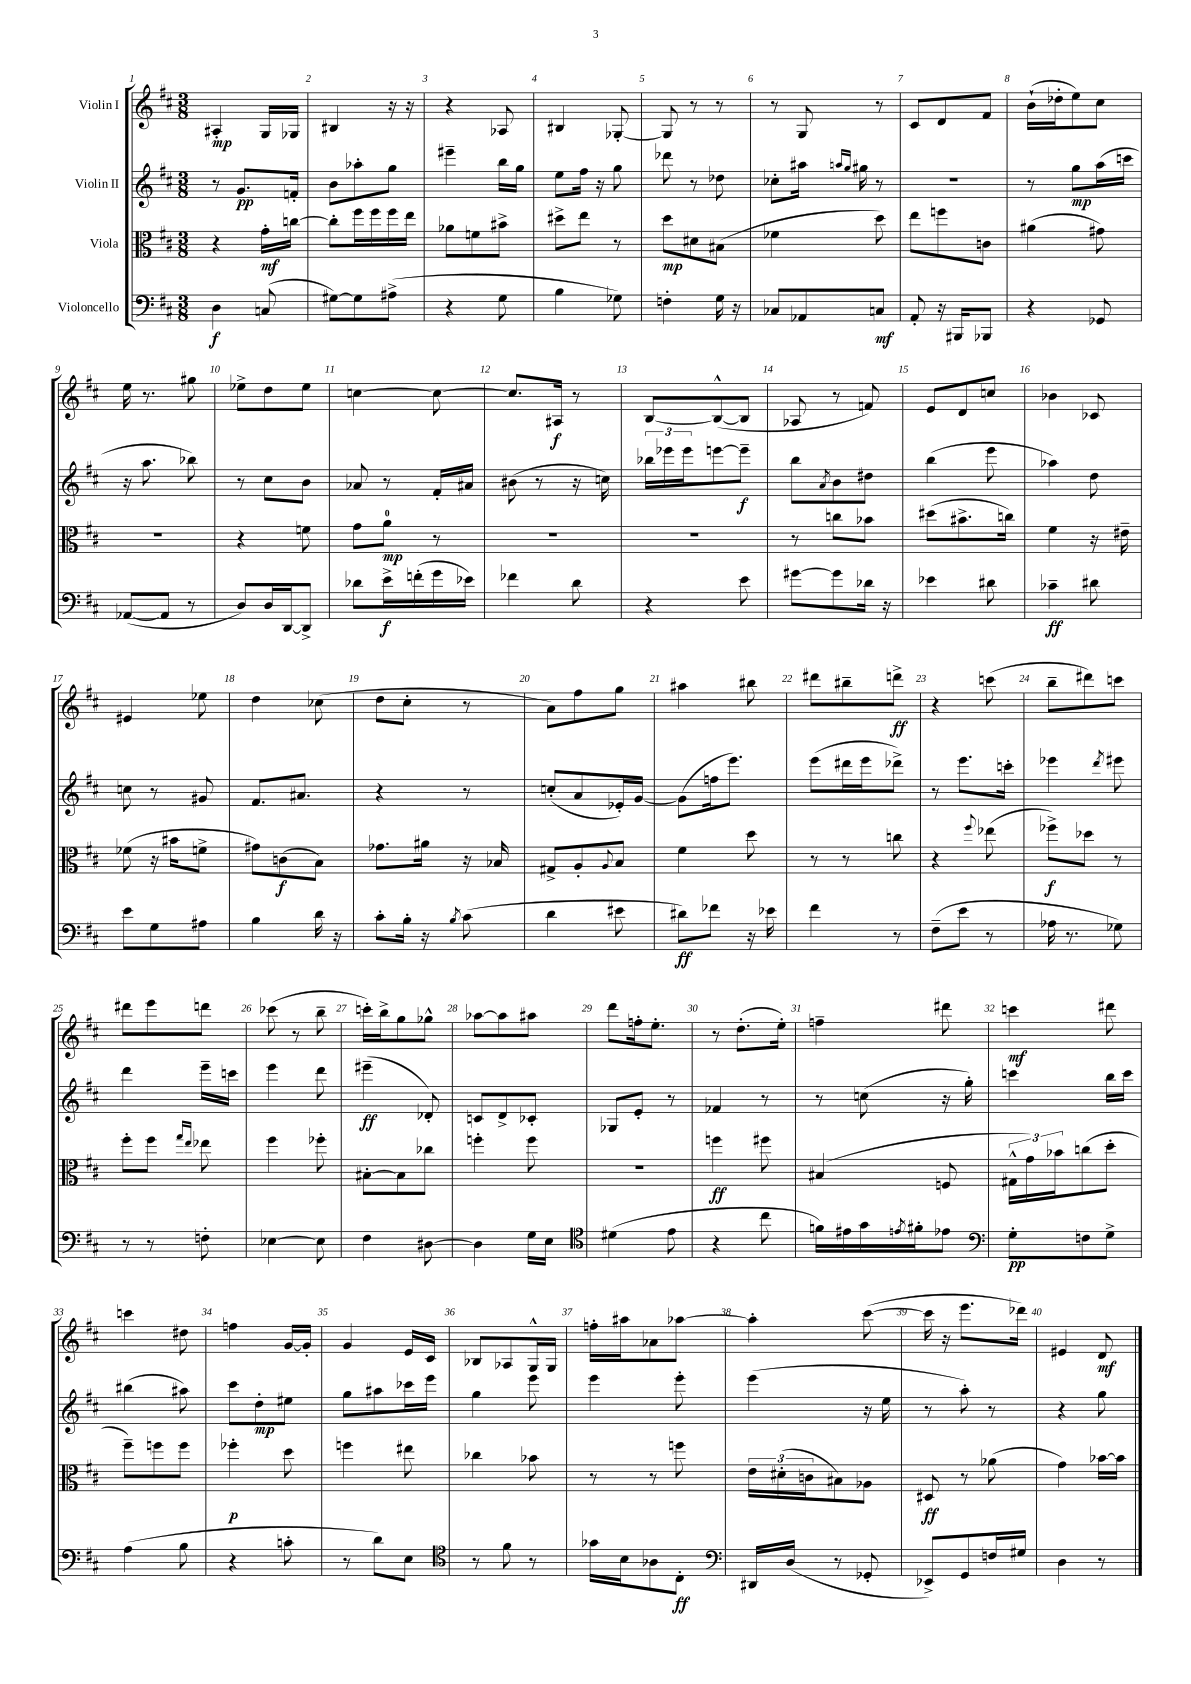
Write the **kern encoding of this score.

**kern	**kern	**kern	**kern
*staff4	*staff3	*staff2	*staff1
*clefF4	*clefC3	*clefG2	*clefG2
*k[f#c#]	*k[f#c#]	*k[f#c#]	*k[f#c#]
*M3/8	*M3/8	*M3/8	*M3/8
4D	4r	8r	4A#'
.	.	8.g	.
(8C	16g'	.	16G
.	[16cc	16f'	16G-
=	=	=	=
[8G#)	8cc']	8b	4B#
8G#]	16ff#	8aa-'	.
.	16ff#	.	.
(8A#^	16ff#	8gg	16r
.	16ee	.	16r
=	=	=	=
4r	8a-	4eee#~	4r
.	8f	.	.
8G	8b#^	16bb	8A-
.	.	16gg	.
=	=	=	=
4B	8dd#^	8ee	4B#
.	8ee	16ff#	.
.	.	16r	.
8G-)	8r	8gg	[8G-'
=	=	=	=
4F'	8dd	8ddd-	8G-]
.	8d#	8r	8r
16G	(8B#	8dd-	8r
16r	.	.	.
=	=	=	=
8C-	4f-	8cc-'	8r
8AA-	.	16aa#	8G
.	.	16qqaa	.
.	.	16qqgg	.
.	.	16gg#	.
8C	8dd)	8r	8r
=	=	=	=
8AA'	8ee	4.r	8c#
16r	8ff	.	8d
16BBB#	.	.	.
8BBB-	8c	.	8f#
=	=	=	=
4r	(4a#	8r	(16b`
.	.	.	16dd-'
.	.	8gg	8ee)
8GG-	8g#)	(16aa	8cc#
.	.	16ccc	.
=	=	=	=
([8AA-	4.r	16r	16ee
.	.	8.aa	8.r
8AA-]	.	.	.
8r	.	8bb-)	8gg#
=	=	=	=
8D)	4r	8r	8ee-^
16D	.	8cc#	8dd
[16DD	.	.	.
8DD^]	8f	8b	8ee-
=	=	=	=
8d-	8g	8a-	[4cc
16e^	8a	8r	.
(16f'	.	.	.
16g	8r	16f#'	8cc_
16e-)	.	16a#	.
=	=	=	=
4f-	4.r	(8b#	8.cc]
.	.	8r	.
.	.	.	16A#
8d	.	16r	8r
.	.	16cc)	.
=	=	=	=
4r	4.r	24bb-	[8B
.	.	24eee-	.
.	.	24eee-	.
.	.	[8eee	(8B^^_
8e	.	8eee~]	8B]
=	=	=	=
[8g#	8r	8bb	8A-
.	.	8qa	.
8g#]	8cc	8b	8r
16d-	8b-	8dd#	8f)
16r	.	.	.
=	=	=	=
4e-	(8dd#	(4bb	8e
.	8.b#^	.	8d
8d#	.	8eee	8cc
.	16cc)	.	.
=	=	=	=
4c-~	4f#	4aa-)	4b-
8d#	16r	8dd	8c-
.	16e#~	.	.
=	=	=	=
8e	(8f-	8cc	4e#
8G	16r	8r	.
.	16b#	.	.
8A#	8f^	8g#	8ee-
=	=	=	=
4B	8g#)	8.f#	4dd
.	(8c	.	.
.	.	8.a#	.
16d	8B)	.	(8cc-
16r	.	.	.
=	=	=	=
8c#'	8.g-	4r	8dd
16B'	.	.	8cc#'
16r	16a#	.	.
8qB	.	.	.
(8c#	16r	8r	8r
.	16B-	.	.
=	=	=	=
4d	8G#^	(8cc'	8a)
.	8A'	8a	8ff#
.	8qqA	.	.
8e#	8B	16e-')	8gg
.	.	[16g	.
=	=	=	=
8d#)	4f#	(8g]	4aa#
8f-	.	16ff	.
.	.	8.eee)	.
16r	8dd	.	8bb#
16e-	.	.	.
=	=	=	=
4f#	8r	(8eee	8ddd#
.	8r	16ddd#	8bb#~
.	.	16eee	.
8r	8cc	8ddd-^)	8ddd^
=	=	=	=
(8F#~	4r	8r	4r
8e	.	8.eee	.
.	8qqff#	.	.
8r	(8ee-	.	(8ccc
.	.	16ccc'	.
=	=	=	=
16A-	8ff-^)	4eee-	8bb~
8.r	.	.	.
.	8dd-	.	8ddd#)
.	.	8qddd	.
8G-)	8r	8eee#	8ccc
=	=	=	=
8r	8ff#'	4ddd	8ddd#
8r	8ff#	.	8eee
.	16qqgg	.	.
.	16qqee	.	.
8F'	8ee-	16eee~	8ddd
.	.	16ccc	.
=	=	=	=
[4E-	4ff#	4eee	(8ccc-
.	.	.	8r
8E-]	8ff-'	8ddd	8bb~
=	=	=	=
4F#	[8B#'	(4eee#~	16ccc')
.	.	.	16bb^
.	8B#]	.	8gg
[8D#	8cc-	8d-')	8gg-^^
=	=	=	=
4D#]	4ff'	8c	[8aa-
.	.	8d^	8aa-]
16G	8ff	8c-'	8aa#
16E	.	.	.
=	=	=	=
*clefC4	*	*	*
(4d#	4.r	8G-	8ddd
.	.	8e'	16ff'
.	.	.	8.ee'
8e	.	8r	.
=	=	=	=
4r	4ff	4f-	8r
.	.	.	(8.dd'
8cc#	8ff#	8r	.
.	.	.	16ee')
=	=	=	=
16f)	(4B#	8r	4ff~
16e#	.	.	.
16g	.	(8cc	.
8qe	.	.	.
16f#'	.	.	.
8e-	8F	16r	8ddd#
.	.	16gg')	.
=	=	=	=
*clefF4	*	*	*
8G'	24G#^^	4ccc	4ccc
.	24g)	.	.
.	24b-	.	.
8F	(8cc	.	.
8G^	8dd'	16bb	8ddd#
.	.	16ccc	.
=	=	=	=
(4A	8ff#~)	(4bb#	4ccc
.	8ff	.	.
8B	8ff	8aa#)	8dd#
=	=	=	=
4r	4ff-'	8ccc#	4ff
.	.	8dd'	.
8c'	8dd	8ee#	[16g
.	.	.	16g']
=	=	=	=
8r	4ff	8gg	4g
8d)	.	8aa#	.
8E	8ee#	16ccc-	16e
.	.	16eee	16c#
=	=	=	=
*clefC4	*	*	*
8r	4cc-	4gg	8B-
8f#	.	.	8A-
8r	8b-	8eee	16G^^
.	.	.	16G
=	=	=	=
16g-	8r	4eee	16ff'
16B	.	.	16aa#
8A-	8r	.	8a-
8C#'	8ff	8eee'	[8aa-
=	=	=	=
*clefF4	*	*	*
16DD#	24e	(4eee	4aa-']
.	(24d#'	.	.
(16D	.	.	.
.	24c	.	.
8r	8B#)	.	.
8GG-'	8A-	16r	([8ccc#
.	.	16ee	.
=	=	=	=
8EE-^)	8D#	8r	16ccc#]
.	.	.	16r
8GG	8r	8aa')	8.eee
16F	(8a-	8r	.
16G#	.	.	16ddd-)
=	=	=	=
4D	4g)	4r	4e#
8r	[16b-	8gg	8d
.	16b-]	.	.
==	==	==	==
*-	*-	*-	*-
